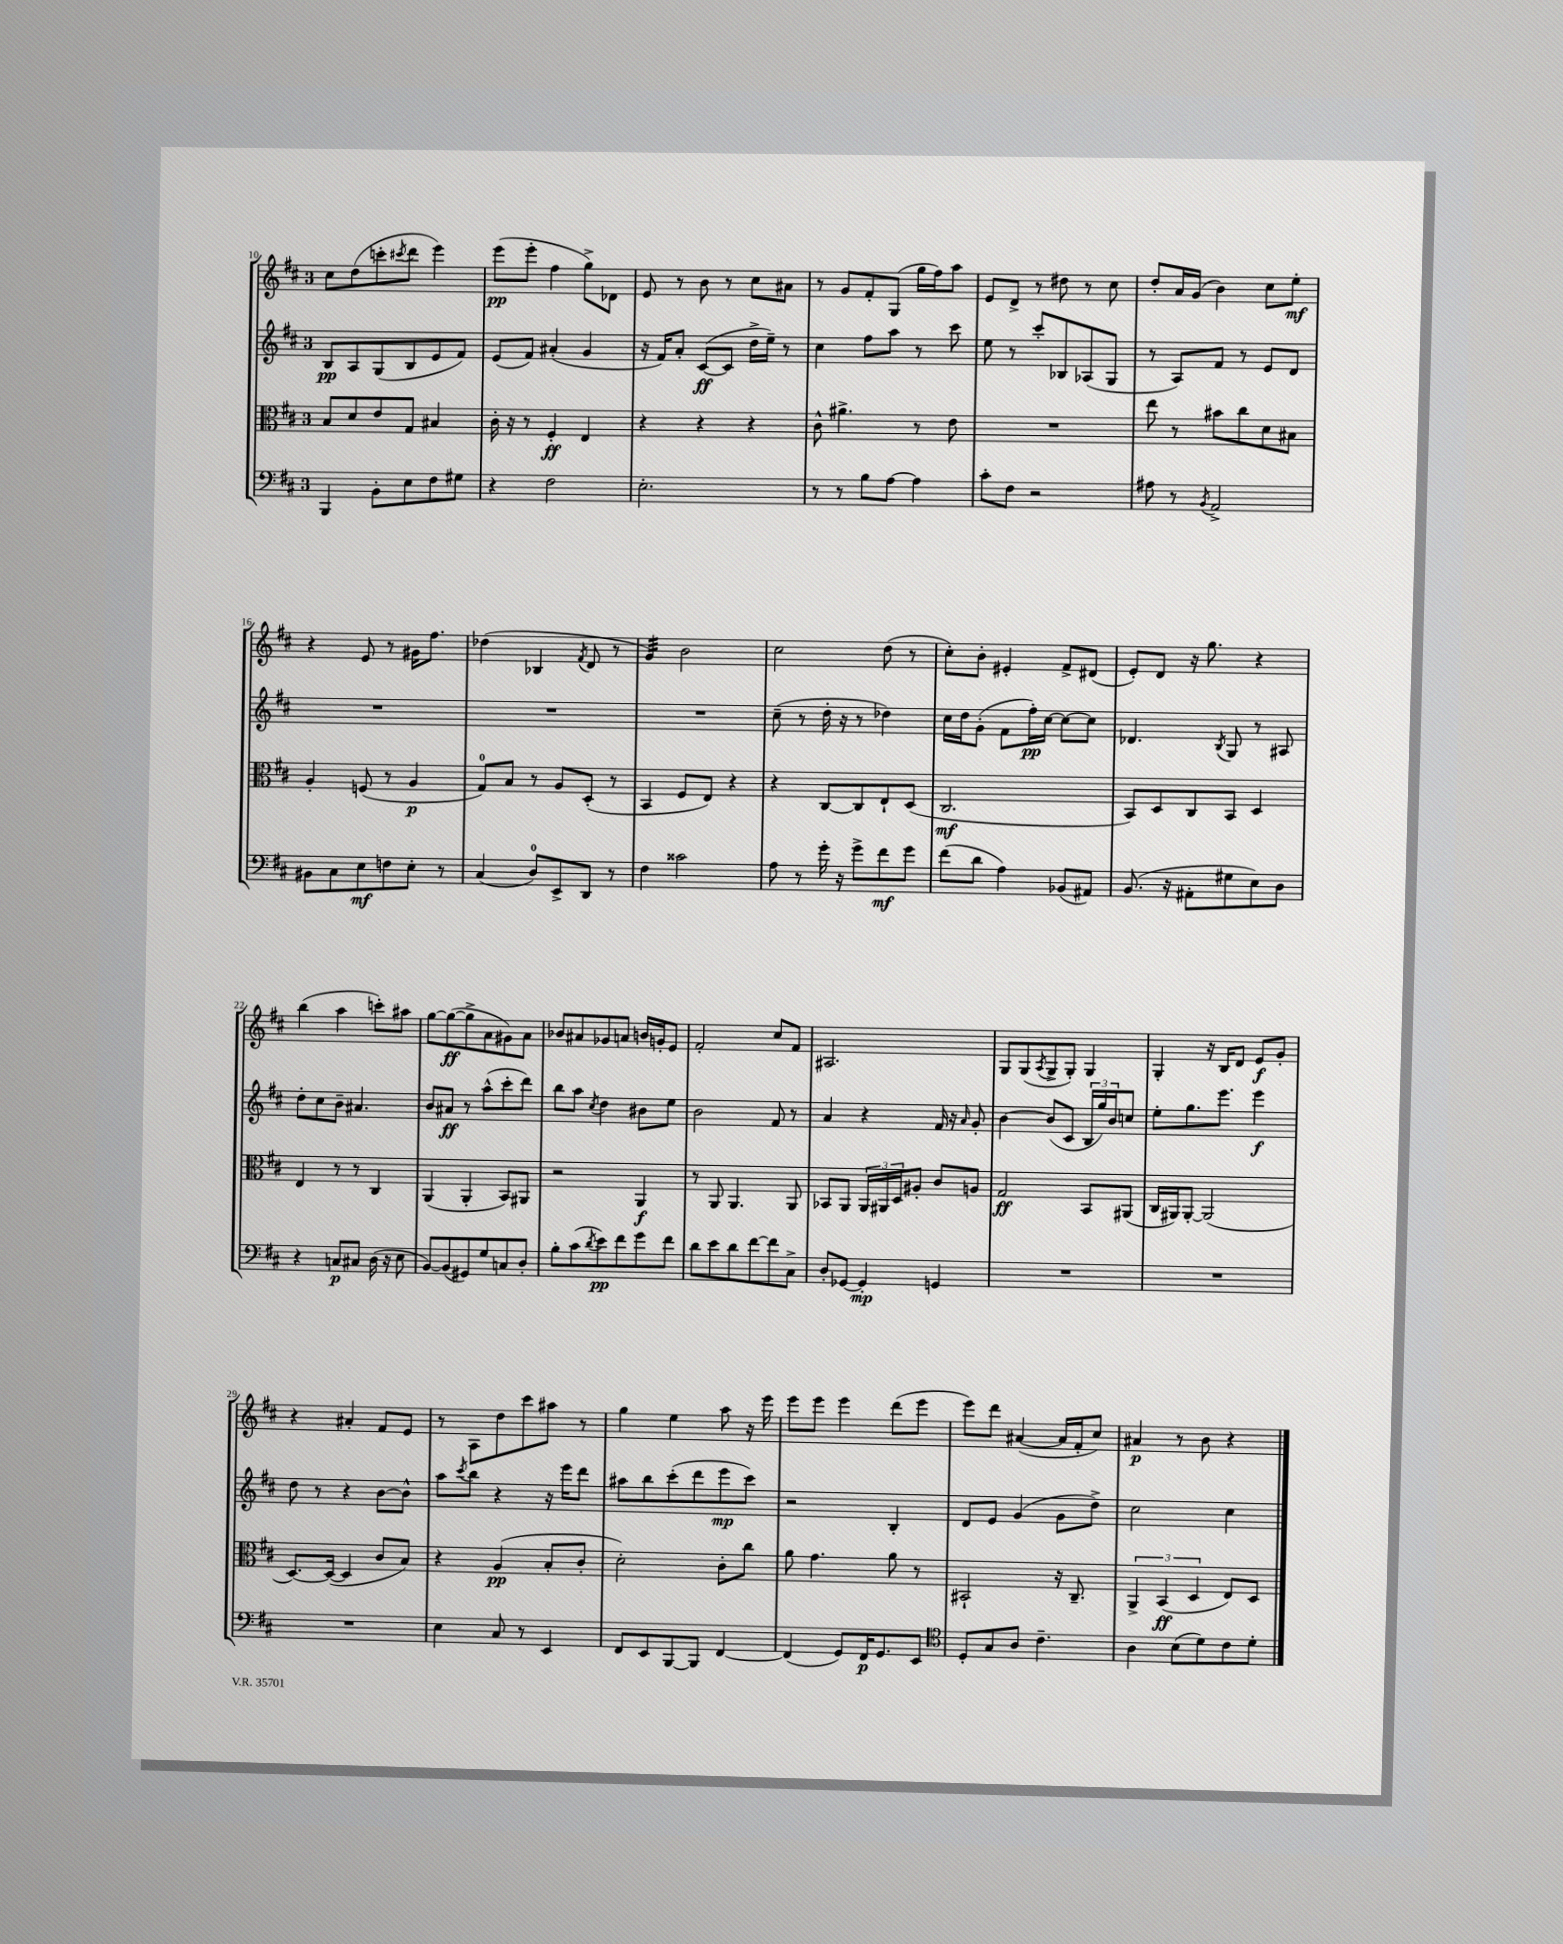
<<
\new StaffGroup <<
\new Staff = "s0" {
    \clef treble \key d \major \once \override Staff.TimeSignature.style = #'single-digit \time 3/4
    cis''8 d''8( c'''8-. \acciaccatura { cis'''8 } d'''8 e'''4) |
    e'''8\pp( e'''8-. fis''4 g''8->) des'8 |
    e'8 r8 b'8 r8 cis''8 ais'8 |
    r8 g'8 fis'8-. g8( g''16 fis''16) a''8 |
    e'8 d'8-> r8 dis''8 r8 cis''8 |
    d''8-. a'16 g'16( b'4) cis''8 e''8-.\mf |
    r4 e'8 r8 gis'16 fis''8. |
    des''4( bes4 \acciaccatura { fis'8 } d'8 r8 |
    g'4:32) b'2 |
    cis''2 d''8( r8 |
    cis''8-.) b'8-. eis'4-. fis'8-> dis'8( |
    e'8-.) d'8 r16 g''8. r4 |
    b''4( a''4 c'''8-.) ais''8 |
    g''8~ g''8~\ff( g''8-> a'8 gis'8) a'8 |
    bes'8 ais'8 ges'8 a'8 b'16 g'16-. e'8 |
    fis'2-. cis''8 fis'8 |
    ais2. |
    g8 g8( \acciaccatura { a8 } g8-> g8-.) g4 |
    g4-. r16 b16 d'8 e'8\f g'8-. |
    r4 ais'4-. fis'8 e'8 |
    r8 a8 d''8 cis'''8 ais''8 r8 |
    g''4 e''4 a''8 r16 e'''16 |
    e'''8 e'''8 e'''4 d'''8( e'''8 |
    e'''8) d'''8 ais'4~( ais'16 fis'16-. cis''8) |
    ais'4\p r8 b'8 r4 \bar "|." |
}
\new Staff = "s1" {
    \clef treble \key d \major \once \override Staff.TimeSignature.style = #'single-digit \time 3/4
    b8\pp a8 g8( b8 e'8 fis'8) |
    e'8( fis'8) ais'4-.( g'4 |
    r16 fis'16) a'8-. cis'8~\ff( cis'8 d''16-> e''16--) r8 |
    cis''4 fis''8 a''8 r8 cis'''8 |
    e''8 r8 cis'''8-. bes8 aes8( g8 |
    r8 a8) fis'8 r8 e'8 d'8 |
    R2. |
    R2. |
    R2. |
    cis''8--( r8 d''16-. r16 r8 des''4) |
    cis''16 d''16 g'8-.( fis'8 fis''16-.\pp) cis''16~ cis''8~ cis''8 |
    des'4. \acciaccatura { b8 } g8 r8 ais8 |
    d''8-. cis''8 b'8-- ais'4. |
    b'8 ais'8\ff r8 a''8-^( cis'''8-. d'''8) |
    b''8 a''8 \acciaccatura { cis''8 } d''4 bis'8 e''8 |
    b'2 fis'8 r8 |
    a'4 r4 fis'16 r16 \grace { a'16 } g'8-. |
    b'4~ b'8( cis'8 \tuplet 3/2 { b16 g''16) b'16 } c''8 |
    e''8-. g''8. e'''8. e'''4\f |
    d''8 r8 r4 b'8~ b'8-^ |
    a''8 \acciaccatura { cis'''8 } b''8 r4 r16 e'''16 d'''8 |
    ais''8 b''8 cis'''8-.( d'''8 e'''8\mp cis'''8) |
    r2 b4-. |
    d'8 e'8 g'4( g'8 d''8->) |
    cis''2 cis''4 \bar "|." |
}
\new Staff = "s2" {
    \clef alto \key d \major \once \override Staff.TimeSignature.style = #'single-digit \time 3/4
    b8 d'8 e'8 g8 bis4 |
    cis'16-. r16 r8 fis4-.\ff e4 |
    r4 r4 r4 |
    cis'8-^ ais'4.-> r8 e'8 |
    R2. |
    e''8 r8 bis'8 cis''8 d'8 bis8 |
    a4-. f8( r8 a4\p |
    g8-0) b8 r8 a8 d8-.( r8 |
    b,4 fis8 e8) r4 |
    r4 cis8~ cis8 e8-! d8( |
    cis2.\mf |
    b,8) d8 cis8 b,8 d4 |
    e4 r8 r8 cis4 |
    a,4( a,4-. b,8) ais,8 |
    r2 a,4\f |
    r8 a,8 a,4. a,8 |
    bes,8 a,8 \tuplet 3/2 { a,16 ais,16 d16 } ais8-. cis'8 a8 |
    g2\ff b,8 ais,8( |
    cis16 ais,16) ais,8~-. ais,2( |
    d8.~) d16~( d4 cis'8 b8) |
    r4 a4\pp( b8-. cis'8-. |
    d'2-.) cis'8-. cis''8 |
    a'8 g'4. a'8 r8 |
    bis,2-! r16 cis8.-- |
    \tuplet 3/2 { a,4-> b,4\ff( d4 } e8) d8 \bar "|." |
}
\new Staff = "s3" {
    \clef bass \key d \major \once \override Staff.TimeSignature.style = #'single-digit \time 3/4
    b,,4 b,8-. e8 fis8 gis8 |
    r4 fis2 |
    e2.-. |
    r8 r8 b8 a8~ a4 |
    cis'8-. fis8 r2 |
    ais8 r8 \acciaccatura { b,8 } a,2-> |
    bis,8 cis8 e8\mf f8 e8-. r8 |
    cis4( d8-0) e,8-> d,8 r8 |
    fis4 cisis'2 |
    a8 r8 g'16-. r16 g'8-> fis'8\mf g'8 |
    fis'8( d'8 a4) bes,8( ais,8) |
    b,8.( r16 ais,8-. gis8 e8) d8 |
    r4 c8\p cis8 d16( r16 e8 |
    b,8~) b,8( gis,8) g8 c8 d8-. |
    b8-. cis'8( \acciaccatura { d'8 } e'8\pp) fis'8 g'8 fis'8 |
    d'8 e'8 d'8 fis'8~ fis'8 cis8-> |
    d8-. ges,8~ ges,4-.\mp g,4 |
    R2. |
    R2. |
    R2. |
    e4 cis8 r8 e,4 |
    fis,8 e,8 b,,8~ b,,8 fis,4~ |
    fis,4( g,8) fis,16\p g,8. e,8 |
    \clef tenor d8-. g8 a8 cis'4.-- |
    a4 b8( d'8) cis'8 d'8-. \bar "|." |
}
>>
>>
\layout { \context { \Score currentBarNumber = #10 } }
